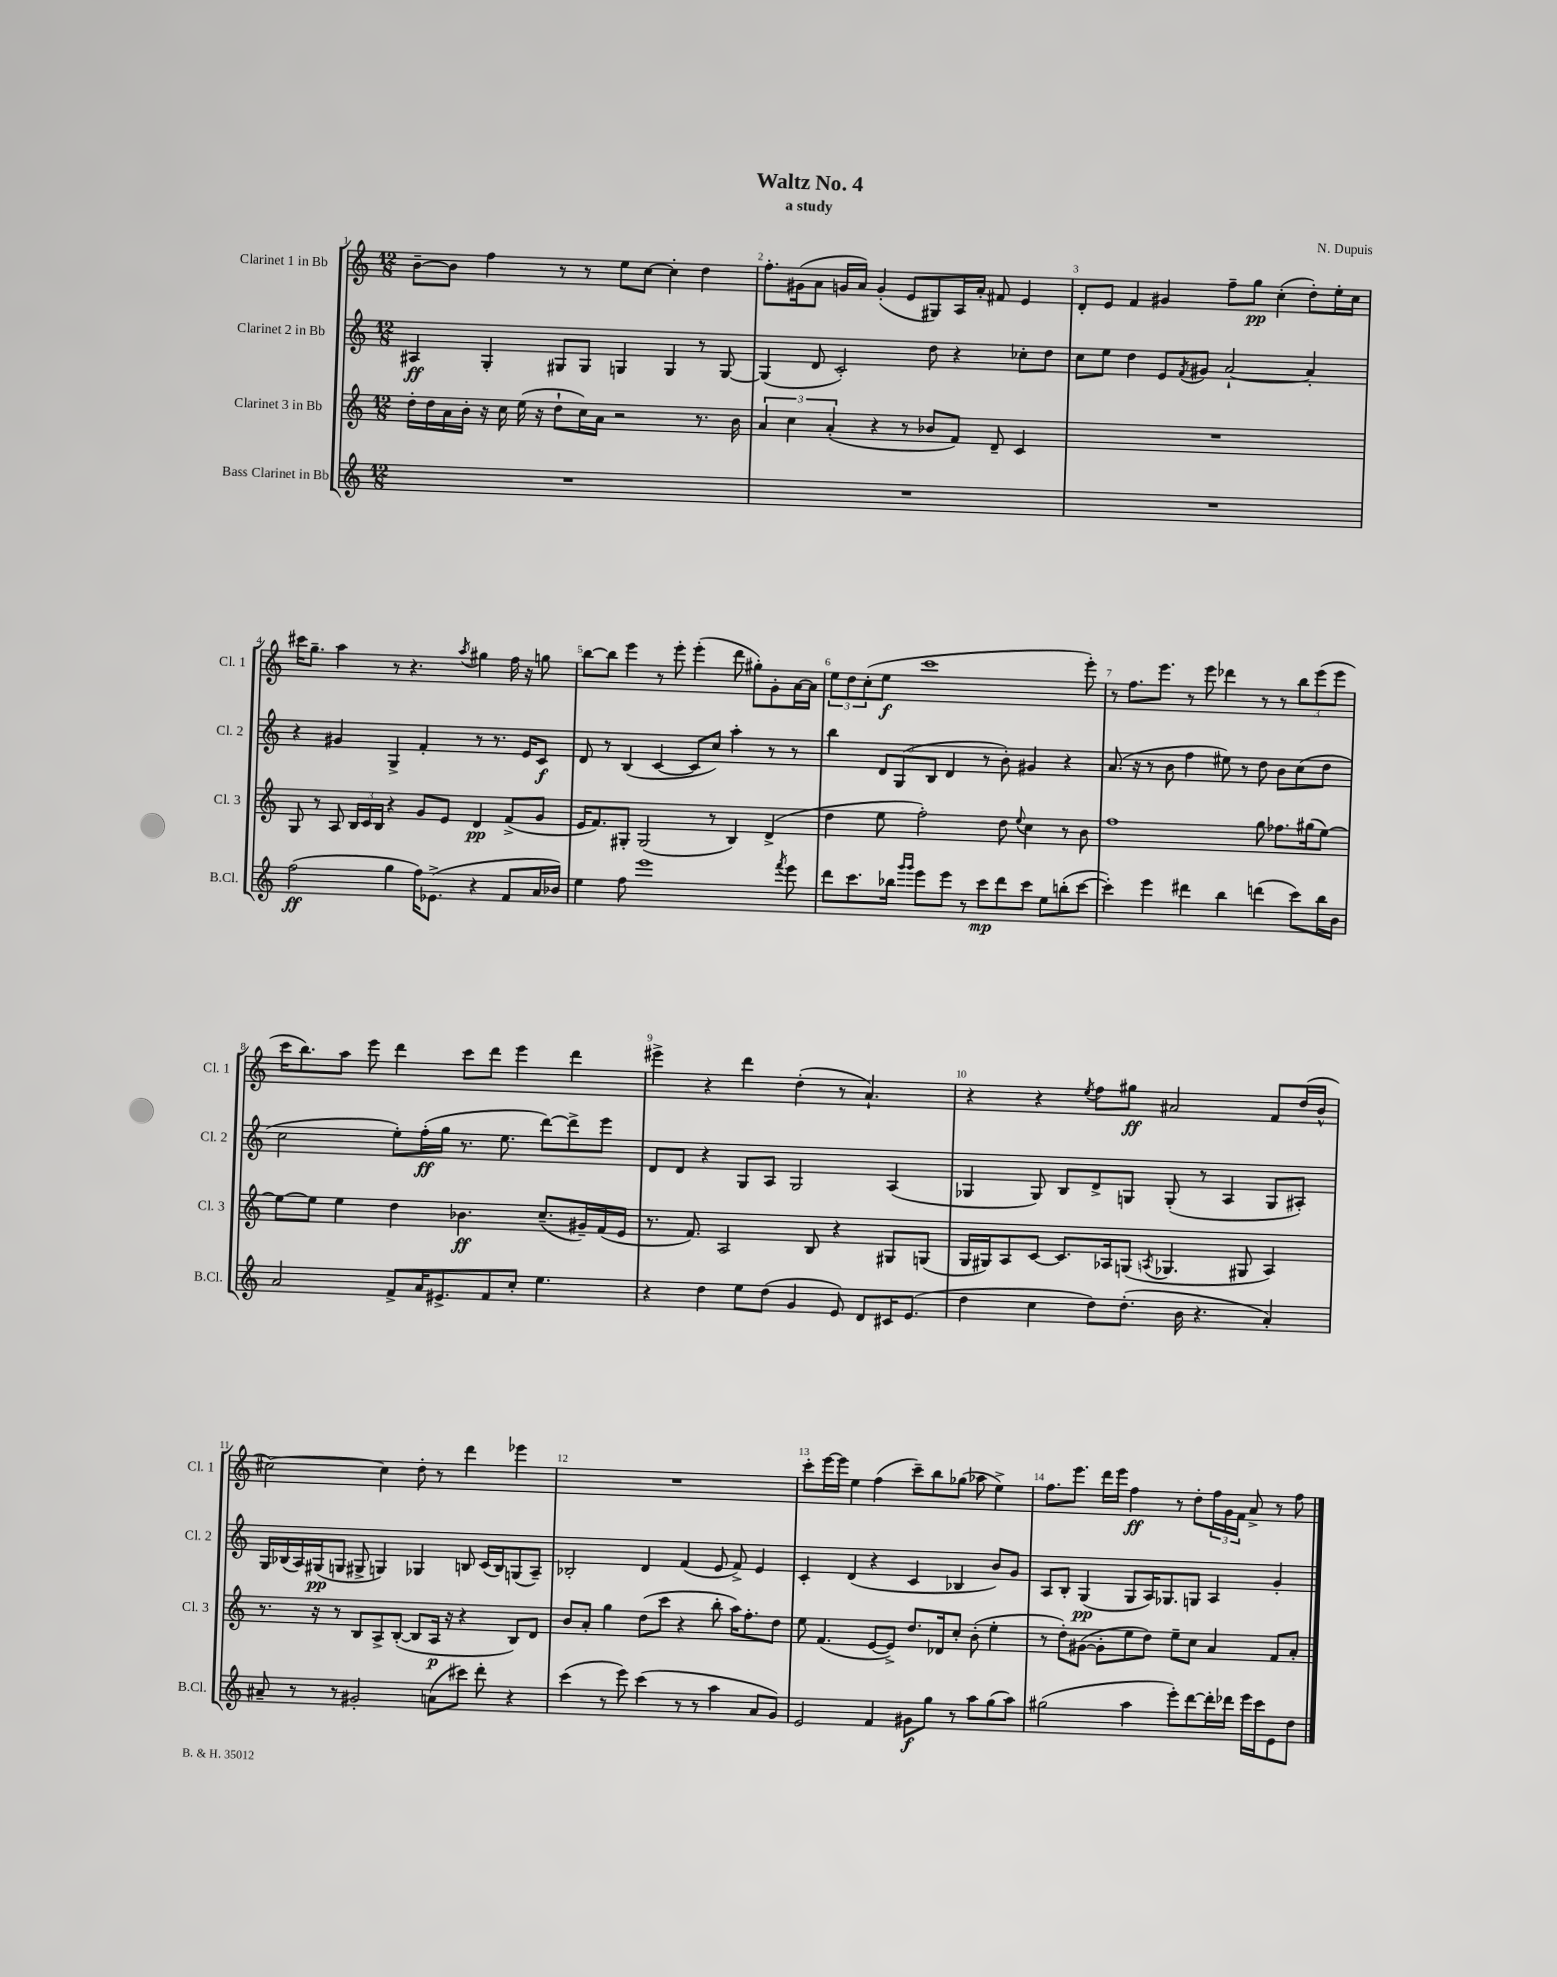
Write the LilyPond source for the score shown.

\header { title = "Waltz No. 4" composer = "N. Dupuis" subtitle = "a study" }
<<
\new StaffGroup <<
\new Staff = "s0" \with { instrumentName = "Clarinet 1 in Bb" shortInstrumentName = "Cl. 1" } {
    \clef treble \key c \major \numericTimeSignature \time 12/8
    b'8~-- b'8 f''4 r8 r8 e''8 c''8~ c''4-. d''4 |
    f''8.-. gis'16( a'8 g'16 a'16) g'4-.( e'8 gis8) a16 a'16-. fis'8 e'4 |
    d'8-. e'8 f'4 gis'4 f''8-- g''8\pp c''4-.( d''8-.) e''16-. c''16 |
    cis'''16 g''8.-- a''4 r8 r4. \acciaccatura { a''8 } gis''4 f''16 r16 g''8 |
    b''8~ b''8 e'''4 r8 e'''8-. e'''4-.( d'''8 gis''8-.) g'8-. a'16~ a'16 |
    \tuplet 3/2 { e''8 d''8 c''8-.( } e''8\f c'''1 e'''8-.) |
    r8 f''8. e'''8. r8 e'''8 des'''4 r8 r8 \tuplet 3/2 { b''8 e'''8( e'''8 } |
    c'''16 b''8.) a''8 e'''8 d'''4 c'''8 d'''8 e'''4 d'''4 |
    eis'''4-> r4 d'''4 d''4-.( r8 a'4.-!) |
    r4 r4 \acciaccatura { e''8 } f''8 gis''8\ff ais'2 f'8 d''16( b'16-^ |
    cis''2~) cis''4 d''8-. r8 d'''4 ees'''4 |
    R1. |
    c'''8-. e'''16~ e'''16 e''4 f''4( c'''8--) b''8 ges''8( aes''8 e''4->) |
    f''8. e'''8. d'''16 e'''16 f''4\ff r8 d''8-. \tuplet 3/2 { f''16 g'16 f'16 } a'8-> r8 f''8 \bar "|." |
}
\new Staff = "s1" \with { instrumentName = "Clarinet 2 in Bb" shortInstrumentName = "Cl. 2" } {
    \clef treble \key c \major \numericTimeSignature \time 12/8
    ais4\ff g4-. gis8 gis8 g4 g4 r8 g8~ |
    g4( d'8 c'2-.) d''8 r4 ces''8-. d''8 |
    c''8 e''8 d''4 e'8 \acciaccatura { f'8 } gis'8 a'2~-! a'4-. |
    r4 gis'4 g4-> f'4-. r8 r8. e'16 c'8\f |
    d'8 r8 b4( c'4~ c'8 c''8) a''4-. r8 r8 |
    b''4 \tuplet 3/2 { d'8 g8( b8 } d'4 r8 b'8-.) gis'4 r4 |
    a'8.( r16 r8 b'8 f''4 eis''8) r8 d''8 b'8 c''8( d''8 |
    c''2 e''8-.) f''16-.\ff( g''16 r8. e''8. d'''8~) d'''8-> e'''8 |
    d'8 d'8 r4 g8 a8 g2 a4( |
    ges4 ges8) b8 d'8-> g8 g8-.( r8 a4 g8 ais8-.) |
    g16 bes16( a16) gis16\pp( g8 gis8-> g4) ges4 b8 c'16( b16) g8( a8--) |
    bes2-. d'4 f'4( e'8 f'8->) e'4 |
    c'4-. d'4( r4 c'4 bes4 b'8) g'8 |
    a8 b8-. g4\pp( g8 a16) ges8. g8 a4 g'4-. \bar "|." |
}
\new Staff = "s2" \with { instrumentName = "Clarinet 3 in Bb" shortInstrumentName = "Cl. 3" } {
    \clef treble \key c \major \numericTimeSignature \time 12/8
    d''16-. d''16 a'16 b'16-. r16 c''16 e''16( r16 d''8-! c''16) a'16 r2 r8. b'16 |
    \tuplet 3/2 { a'4 c''4 a'4-.( } r4 r8 bes'8 f'8) d'8-- c'4 |
    R1. |
    g8 r8 a8 \tuplet 3/2 { b16 c'16 b16 } r4 g'8 e'8 d'4\pp f'8->( g'8 |
    e'16 f'8.) gis8-. gis2( r8 b4) d'4->( |
    d''4 e''8 f''2-.) d''8 \appoggiatura { e''8 } c''4 r8 b'8 |
    f''1 g''8 fes''8. gis''16( e''8~) |
    e''8~ e''8 e''4 d''4 bes'4.\ff c''8.--( gis'16--) f'16( e'16 |
    r8. f'8.) a2 b8 r4 gis8 g8( |
    g16 gis16) a8 c'8~ c'8. aes16 g8( \acciaccatura { a8 } ges4. gis8 a4) |
    r8. r16 r8 b8 a8-> b8~-.( b8 a16\p r16 r4 b8) d'8 |
    b'8 a'8-. g''4 d''8( c'''8 r4 b''8-. a''16) f''8.-. d''8 |
    e''8 f'4.( e'8~ e'8->) d''8. des'16 c''8-. b'8-.( e''4-. |
    r8 d''8-.) gis'8~( gis'8-. e''8 d''8) e''8-- c''8 a'4 f'8 a'8-. \bar "|." |
}
\new Staff = "s3" \with { instrumentName = "Bass Clarinet in Bb" shortInstrumentName = "B.Cl." } {
    \clef treble \key c \major \numericTimeSignature \time 12/8
    R1. |
    R1. |
    R1. |
    f''2\ff( g''4 f''16) ees'8.->( r4 f'8 a'16 bes'16) |
    e''4 f''8 e'''1 \acciaccatura { f'''8 } e'''8 |
    d'''8 c'''8. bes''16 \grace { g'''16 g'''16 } e'''8 e'''8 r8 c'''8\mp d'''8 c'''8 e''8 b''8-.( c'''8~ |
    c'''4-.) e'''4 dis'''4 b''4 d'''4( c'''8) b''16 b'16 |
    a'2 f'8-> a'16 eis'8.-> f'8 c''8-. e''4. |
    r4 d''4 e''8 d''8( g'4 e'8) d'8 cis'16 e'8.( |
    d''4 c''4 d''8) d''8.-.( b'16 r4. a'4-.) |
    ais'8-- r8 r8 gis'2-. a'8( cis'''8) d'''8-. r4 |
    c'''4( r8 e'''8) c'''4( r8 r8 a''4 a'8 g'8) |
    e'2 f'4 gis'8\f g''8 r8 a''8 g''8( a''8) |
    gis''2( a''4 e'''8-.) d'''8~ d'''16-. des'''16 e'''16 c'''16 e'8 d''8 \bar "|." |
}
>>
>>
\layout { \context { \Score \override BarNumber.break-visibility = ##(#f #t #t) barNumberVisibility = #all-bar-numbers-visible } }
